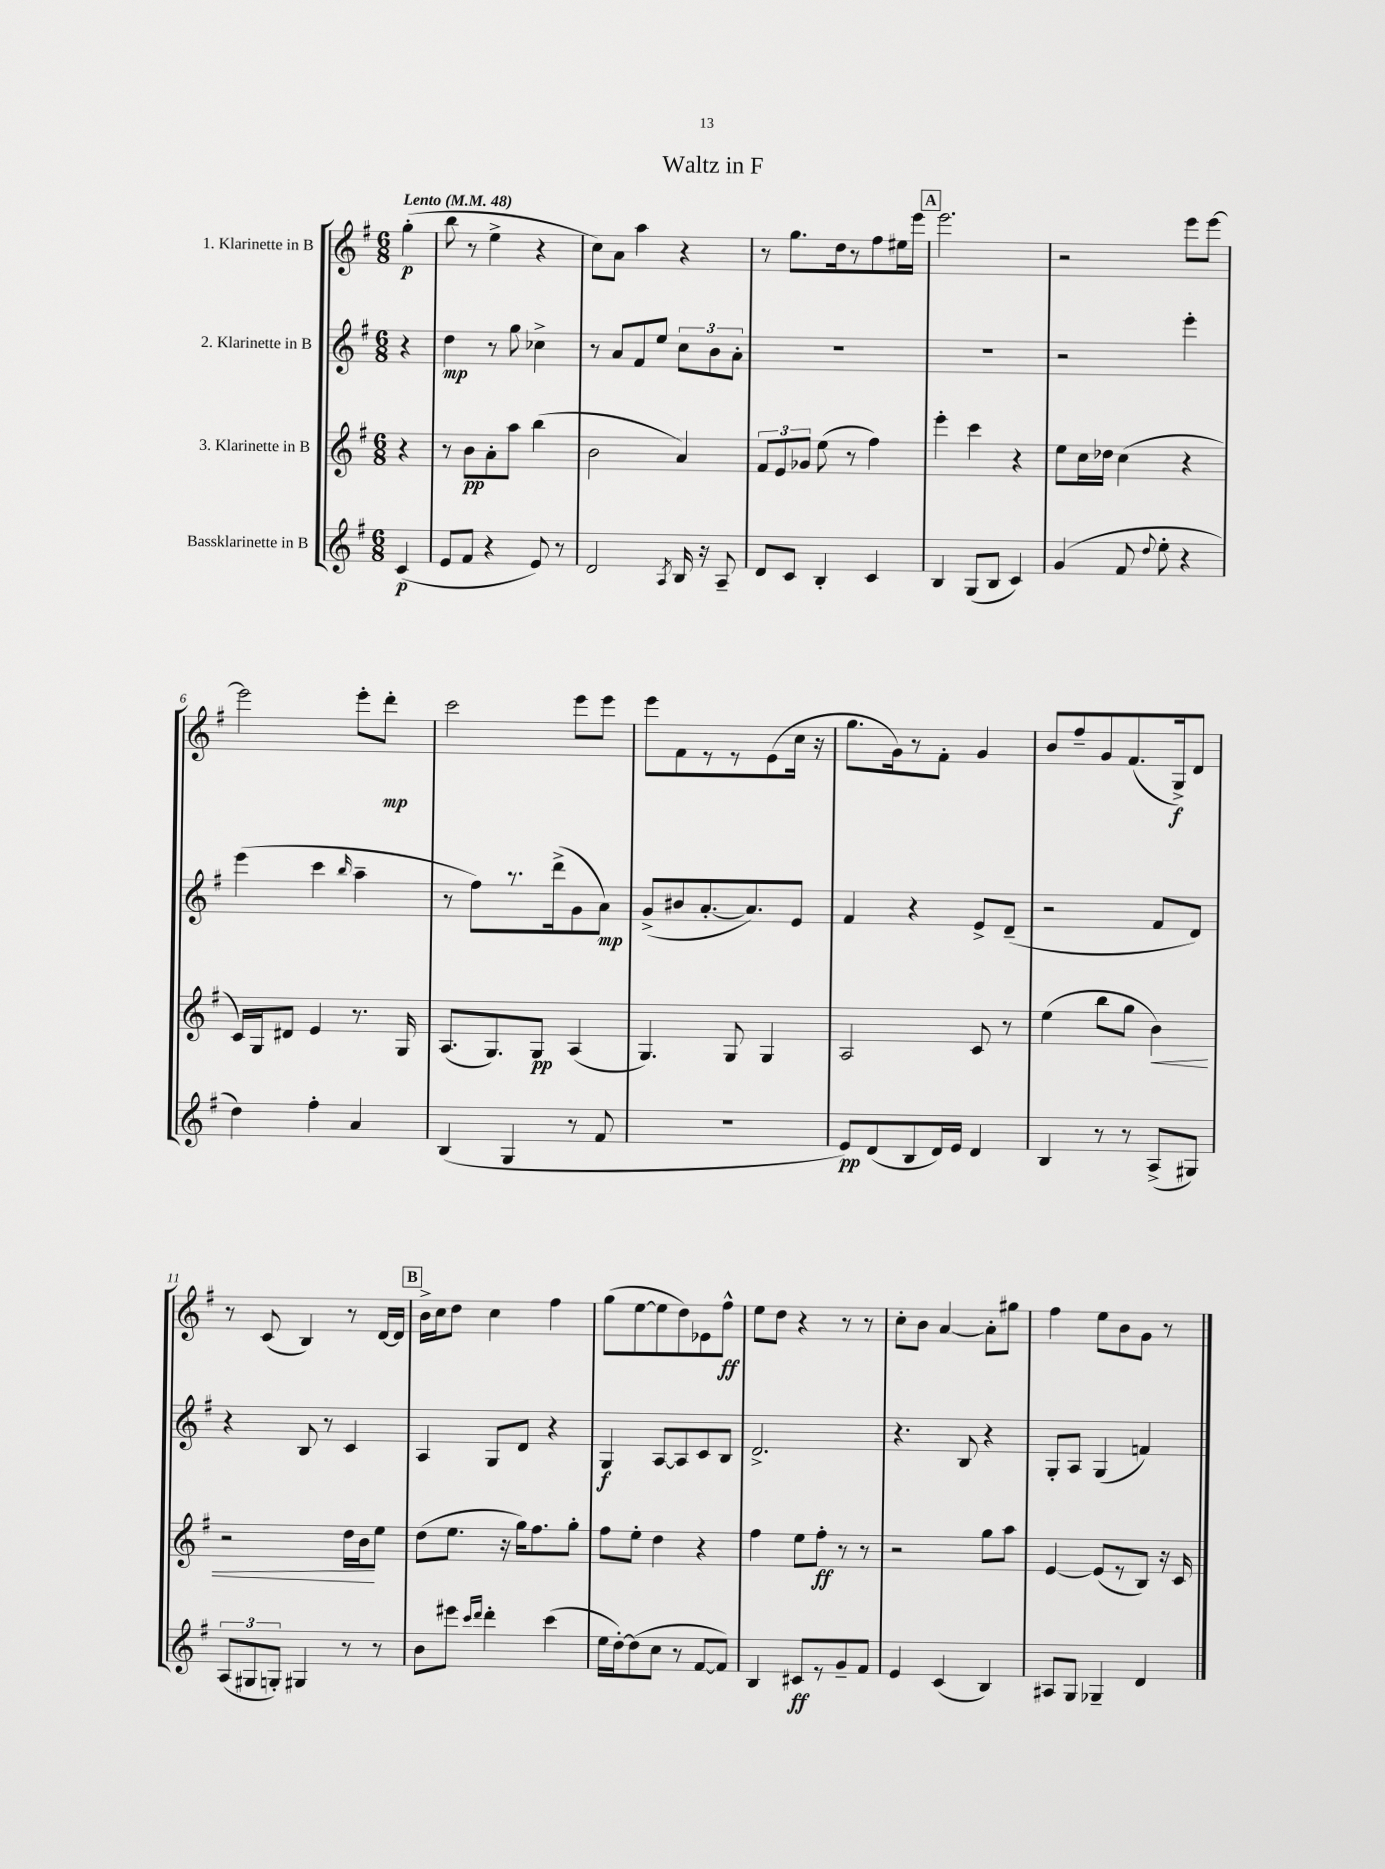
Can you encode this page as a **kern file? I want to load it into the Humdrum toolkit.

**kern	**kern	**kern	**kern
*staff4	*staff3	*staff2	*staff1
*clefG2	*clefG2	*clefG2	*clefG2
*k[f#]	*k[f#]	*k[f#]	*k[f#]
*M6/8	*M6/8	*M6/8	*M6/8
*MM48	*MM48	*MM48	*MM48
(4c/	4r	4r	(4gg'\
=	=	=	=
8e/L	8r	4dd\	8bb\
8f#/J	8b\L	.	8r
4r	8a'\	8r	4ee^\
.	8aa\J	8gg\	.
8e/)	(4bb\	4cc-^\	4r
8r	.	.	.
=	=	=	=
2d/	2b\	8r	8cc\L)
.	.	8a/L	8a\J
.	.	8f#/	4aa\
.	.	8ee/J	.
8qA/	.	.	.
16B/	4a/)	12cc\L	4r
16r	.	.	.
.	.	12b\	.
8A~/	.	.	.
.	.	12a'\J	.
=	=	=	=
8d/L	12f#/L	2.r	8r
.	12e/	.	.
8c/J	.	.	8.gg\L
.	12g-/J	.	.
4B'/	(8ee\	.	.
.	.	.	16dd\k
.	8r	.	8r
4c/	4ff#\)	.	8ff#\
.	.	.	16ee#\L
.	.	.	16eee\JJ
=	=	=	=
4B/	4eee'\	2.r	2.eee\
(8G/L	4ccc\	.	.
8B/J	.	.	.
4c/)	4r	.	.
=	=	=	=
(4g/	8ee\L	2r	2r
.	16cc\L	.	.
.	16dd-\JJ	.	.
8f#/	(4cc\	.	.
8qqdd/	.	.	.
8ee'\	.	.	.
4r	4r	4eee'\	8eee\L
.	.	.	[8eee\J
=	=	=	=
4dd\)	16c/LL)	(4eee\	2eee\]
.	16G/J	.	.
.	8d#/J	.	.
4ff#'\	4e/	4ccc\	.
.	.	16qqbb/	.
4a/	8.r	4aa~\	8eee'\L
.	.	.	8ddd'\J
.	16G/	.	.
=	=	=	=
(4B/	(8.A/L	8r	2ccc\
.	.	8ff#\L)	.
.	8.G/)	.	.
4G/	.	8.r	.
.	8G/J	.	.
.	.	(16ddd^\k	.
8r	(4A/	8g\	8eee\L
8f#/	.	8a\J)	8eee\J
=	=	=	=
2.r	4.G/)	(8g^/L	8eee\L
.	.	8b#/	8f#\
.	.	[8.a'/	8r
.	8G/	.	8r
.	.	8.a/])	.
.	4G/	.	(8e\
.	.	8e/J	16cc\Jk
.	.	.	16r
=	=	=	=
8e/L)	2A/	4f#/	8.gg\L
(8d/	.	.	.
.	.	.	16g\k)
8B/	.	4r	8r
16d/L)	.	.	8f#'\J
16e/JJ	.	.	.
4d/	8c/	8e^/L	4g/
.	8r	(8d~/J	.
=	=	=	=
4B/	(4ee\	2r	8b/L
.	.	.	8ff#~/
8r	8bb\L	.	8g/
8r	8gg\J	.	(8.f#/
(8A^/L	4b\)	8f#/L	.
.	.	.	16G^/k)
8G#/J)	.	8d/J)	8d/J
=	=	=	=
(12A/L	2r	4r	8r
12G#/	.	.	.
.	.	.	(8c/
12G'/J)	.	.	.
4G#/	.	8B/	4B/)
.	.	8r	.
8r	16dd\LL	4c/	8r
.	16b\J	.	.
8r	8ee\J	.	[16d/LL
.	.	.	16d/]JJ
=	=	=	=
8b\L	(8dd\L	4A/	16b^\LL
.	.	.	16cc\J
8eee#\J	8.ee\J	.	8dd\J
16qqccc/LL	.	.	.
16qqddd/JJ	.	.	.
4ddd'\	.	8G/L	4cc\
.	16r	.	.
.	16gg\LK)	8d/J	.
.	8.ff#\	.	.
(4ccc\	.	4r	4ff#\
.	8gg'\J	.	.
=	=	=	=
16ee\LL	8ff#\L	4G/	(8gg\L
[16dd'\J)	.	.	.
(8dd\]	8ee'\J	.	[8ee\
8cc\J	4dd\	[8A/L	8ee\]
8r	.	8A/]	8dd\)
[8f#/L	4r	8c/	8e-\
8f#/]J)	.	8B/J	8ff#^^\J
=	=	=	=
4B/	4ff#\	2.d^/	8ee\L
.	.	.	8dd\J
8c#/L	8ee\L	.	4r
8r	8ff#'\J	.	.
8g~/	8r	.	8r
8f#/J	8r	.	8r
=	=	=	=
4e/	2r	4.r	8cc'\L
.	.	.	8b\J
(4c/	.	.	[4a/
.	.	8B/	.
4B/)	8gg\L	4r	8a'\]L
.	8aa\J	.	8gg#\J
=	=	=	=
8A#/L	[4e/	8G'/L	4ff#\
8G/J	.	8A/J	.
4G-~/	(8e/]L	(4G/	8ee\L
.	8r	.	8b\
4d/	8B/J)	4f/)	8g\J
.	16r	.	8r
.	16c/	.	.
==	==	==	==
*-	*-	*-	*-
